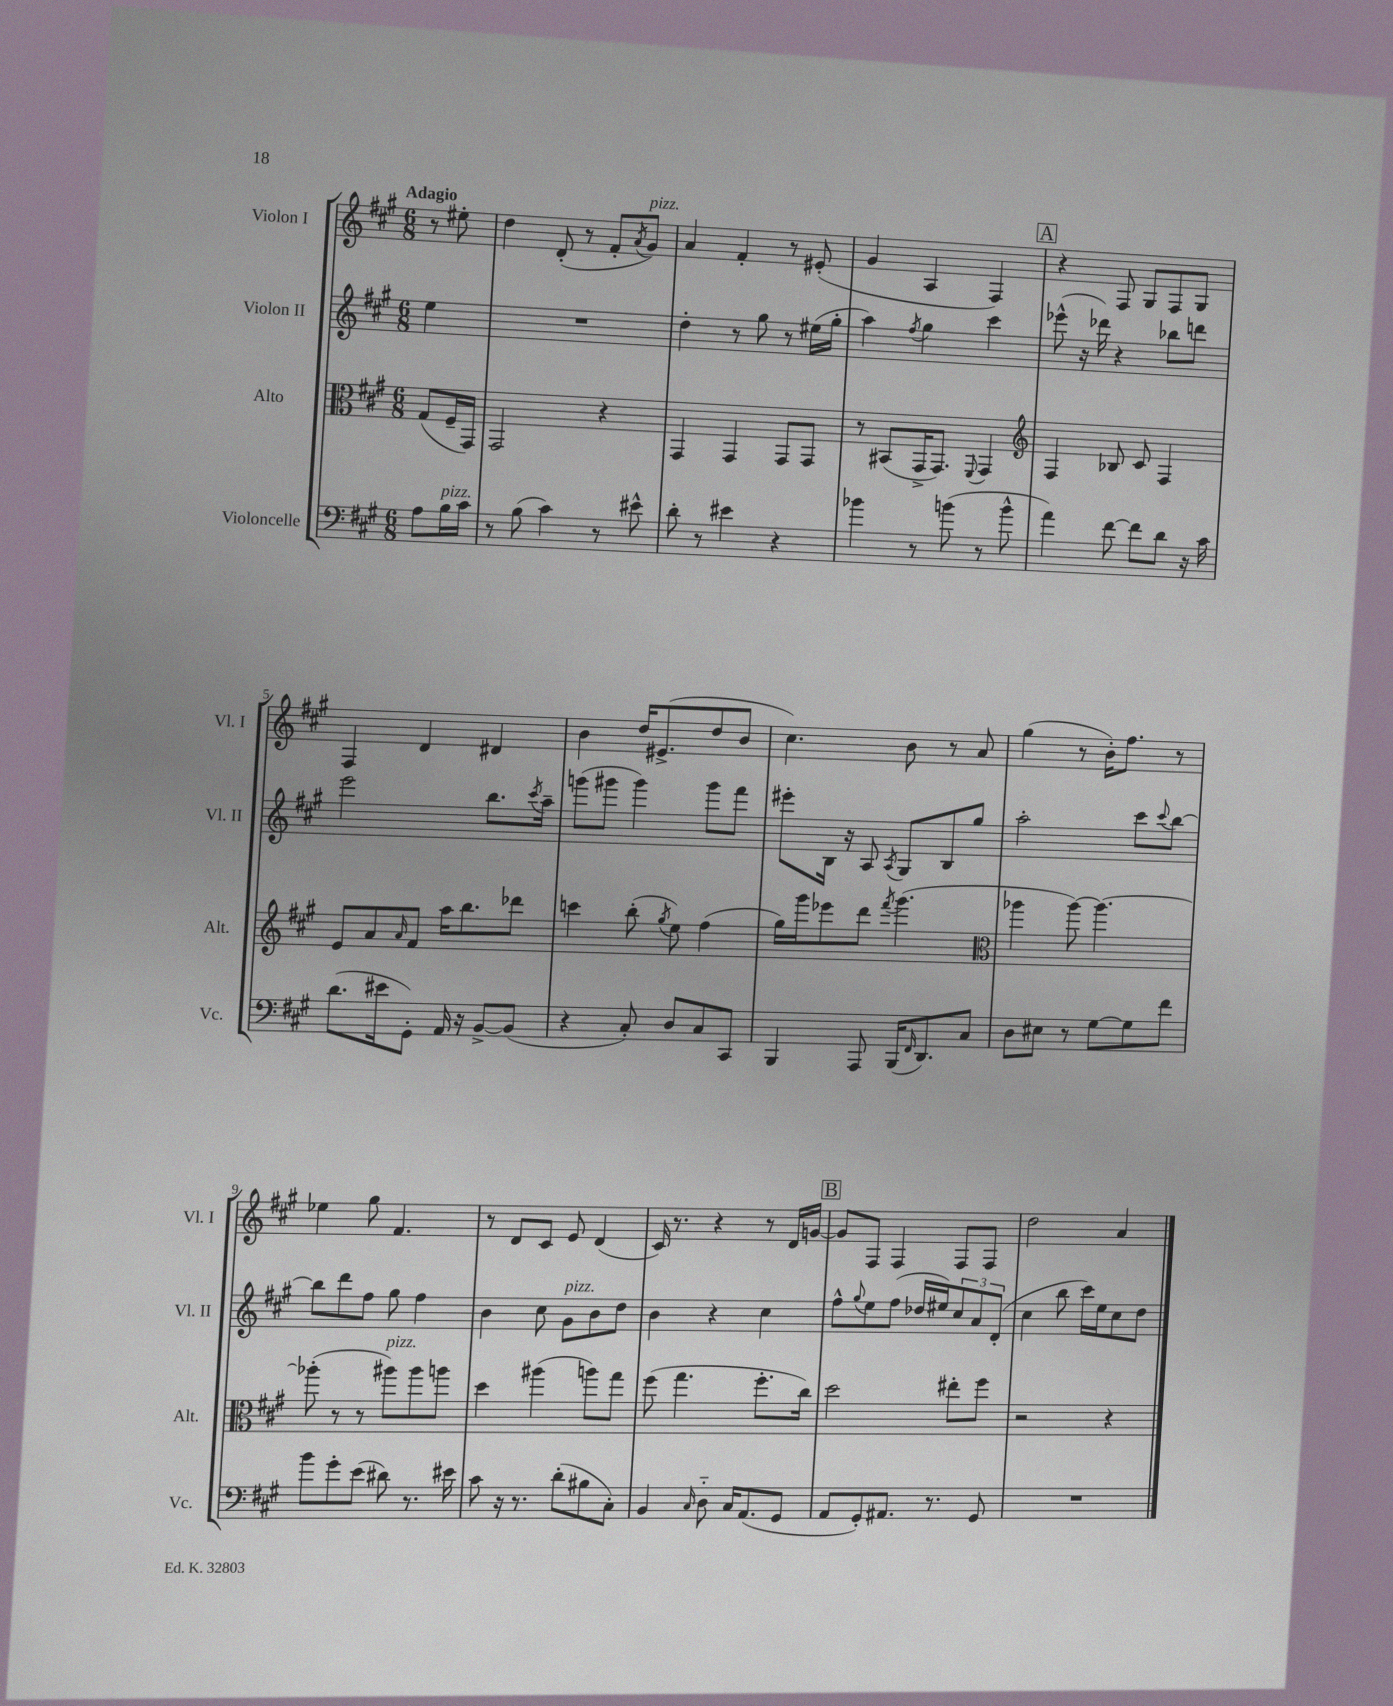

**kern	**kern	**kern	**kern
*staff4	*staff3	*staff2	*staff1
*clefF4	*clefC3	*clefG2	*clefG2
*k[f#c#g#]	*k[f#c#g#]	*k[f#c#g#]	*k[f#c#g#]
*M6/8	*M6/8	*M6/8	*M6/8
8A\L	(8G#/L	4ee\	8r
16B\L	16F#~/L	.	8ee#'\
16c#\JJ	16GG#/JJ)	.	.
=	=	=	=
8r	2GG#/	2.r	4dd\
(8B\	.	.	.
4c#\)	.	.	(8d'/
.	.	.	8r
8r	4r	.	8f#'/L
.	.	.	8qa/
8e#^^\	.	.	8g#/J)
=	=	=	=
8d'\	4GG#/	4dd'\	4a/
8r	.	.	.
4e#\	4GG#/	8r	4f#'/
.	.	8gg#\	.
4r	8GG#/L	8r	8r
.	8GG#/J	(16ee#\LL	(8e#'/
.	.	16gg#'\JJ	.
=	=	=	=
4b-\	8r	4aa\)	4g#/
.	(8BB#/L	.	.
.	.	8qff#/	.
8r	16GG#^/K	4gg#\	4A/
.	8.GG#/J)	.	.
(8b\	.	.	.
.	8qqFF#/	.	.
8r	4GG#/	4ccc#\	4F#/)
8b^^\	.	.	.
=	=	=	=
*	*clefG2	*	*
4a\)	4F#/	(8eee-^^\	4r
.	.	16r	.
.	.	16ddd-\)	.
[8f#\	8B-/	4r	8F#/
8f#\]L	8c#/	.	8G#/L
8d\J	4F#/	8bb-\L	8F#/
16r	.	8ddd\J	8G#/J
16c#\	.	.	.
=	=	=	=
(8.d\L	8e/L	2eee\	4F#/
.	8a/	.	.
16e#\k	.	.	.
.	16qqa/	.	.
8GG#'\J)	8f#/J	.	4d/
16AA/	16aa\LK	.	.
16r	8.bb\	.	.
[8BB^/L	.	8.bb\L	4d#/
(8BB/]J	8ddd-\J	.	.
.	.	8qccc#/	.
.	.	16aa~\Jk	.
=	=	=	=
4r	4ccc\	(8ggg\L	4b\
.	.	8ggg#\J	.
8C#'/)	(8bb'\	4ggg#\)	16dd/LK
.	.	.	(8.e#^/
.	8qgg#/	.	.
8D/L	8ee\)	.	.
8C#/	(4ff#\	8ggg#\L	8dd/
8CC#/J	.	8fff#\J	8b/J
=	=	=	=
4BBB/	16gg#\LL)	8eee#'\L	4.cc#\)
.	16ggg#\J	.	.
.	8eee-\	16B\Jk	.
.	.	16r	.
8AAA/	8ddd\J	8A/	.
.	8qfff#/	8qA/	.
(16BBB/LK	(4.ggg#\	8G#/L	8b\
16qqFF#/	.	.	.
8.DD/)	.	.	.
.	.	8B/	8r
8C#/J	.	8gg#/J	8a/
=	=	=	=
*	*clefC3	*	*
8D\L	4aa-\	2aa'\	(4gg#\
8E#\J	.	.	.
8r	[8aa-\)	.	8r
[8G#\L	4.aa-\_	.	16b'\LK)
.	.	.	8.ff#\J
8G#\]	.	8ccc#\L	.
.	.	8qqccc#/	.
8f#\J	.	[8bb\J	8r
=	=	=	=
8b\L	(8aa-'\]	8bb\]L	4ee-\
8g#'\	8r	8ddd\	.
(8e\J	8r	8ff#\J	8gg#\
8d#\)	8aa#\L)	8gg#\	4.f#/
8.r	8aa#\	4ff#\	.
.	8aa\J	.	.
16e#\	.	.	.
=	=	=	=
8c#\	4dd\	4b\	8r
16r	.	.	8d/L
8.r	.	.	.
.	(4aa#\	8cc#\	8c#/J
(8d'\L	.	8g#\L	8e/
8B#\	8aa\L)	8b\	(4d/
8C#'\J)	8gg#\J	8dd\J	.
=	=	=	=
4BB/	(8ff#\	4b\	16c#/)
.	.	.	8.r
.	4.gg#\	.	.
16qqC#/	.	.	.
8D'~\	.	4r	4r
16C#/LK	.	.	.
(8.AA/	.	.	.
.	8.ff#'\L	4cc#\	8r
8GG#/J	.	.	16d/LL
.	16cc#\Jk)	.	[16g/JJ
=	=	=	=
8AA/L	2dd\	8ff#^^\L	8g/]L
.	.	8qqgg#/	.
8GG#'/)	.	8ee\	8F#/J
8.AA#/J	.	(8ff#\J	4F#/
.	.	16dd-/LL	.
8.r	.	16ee#/J)	.
.	8ee#'\L	12cc#/	8F#/L
.	.	12a/	.
8GG#/	8ff#\J	.	8F#/J
.	.	(12d'/J	.
=	=	=	=
2.r	2r	4cc#\	2dd\
.	.	8bb\	.
.	.	16ccc#\LL)	.
.	.	16ee\J	.
.	4r	8cc#\	4a/
.	.	8dd\J	.
==	==	==	==
*-	*-	*-	*-
